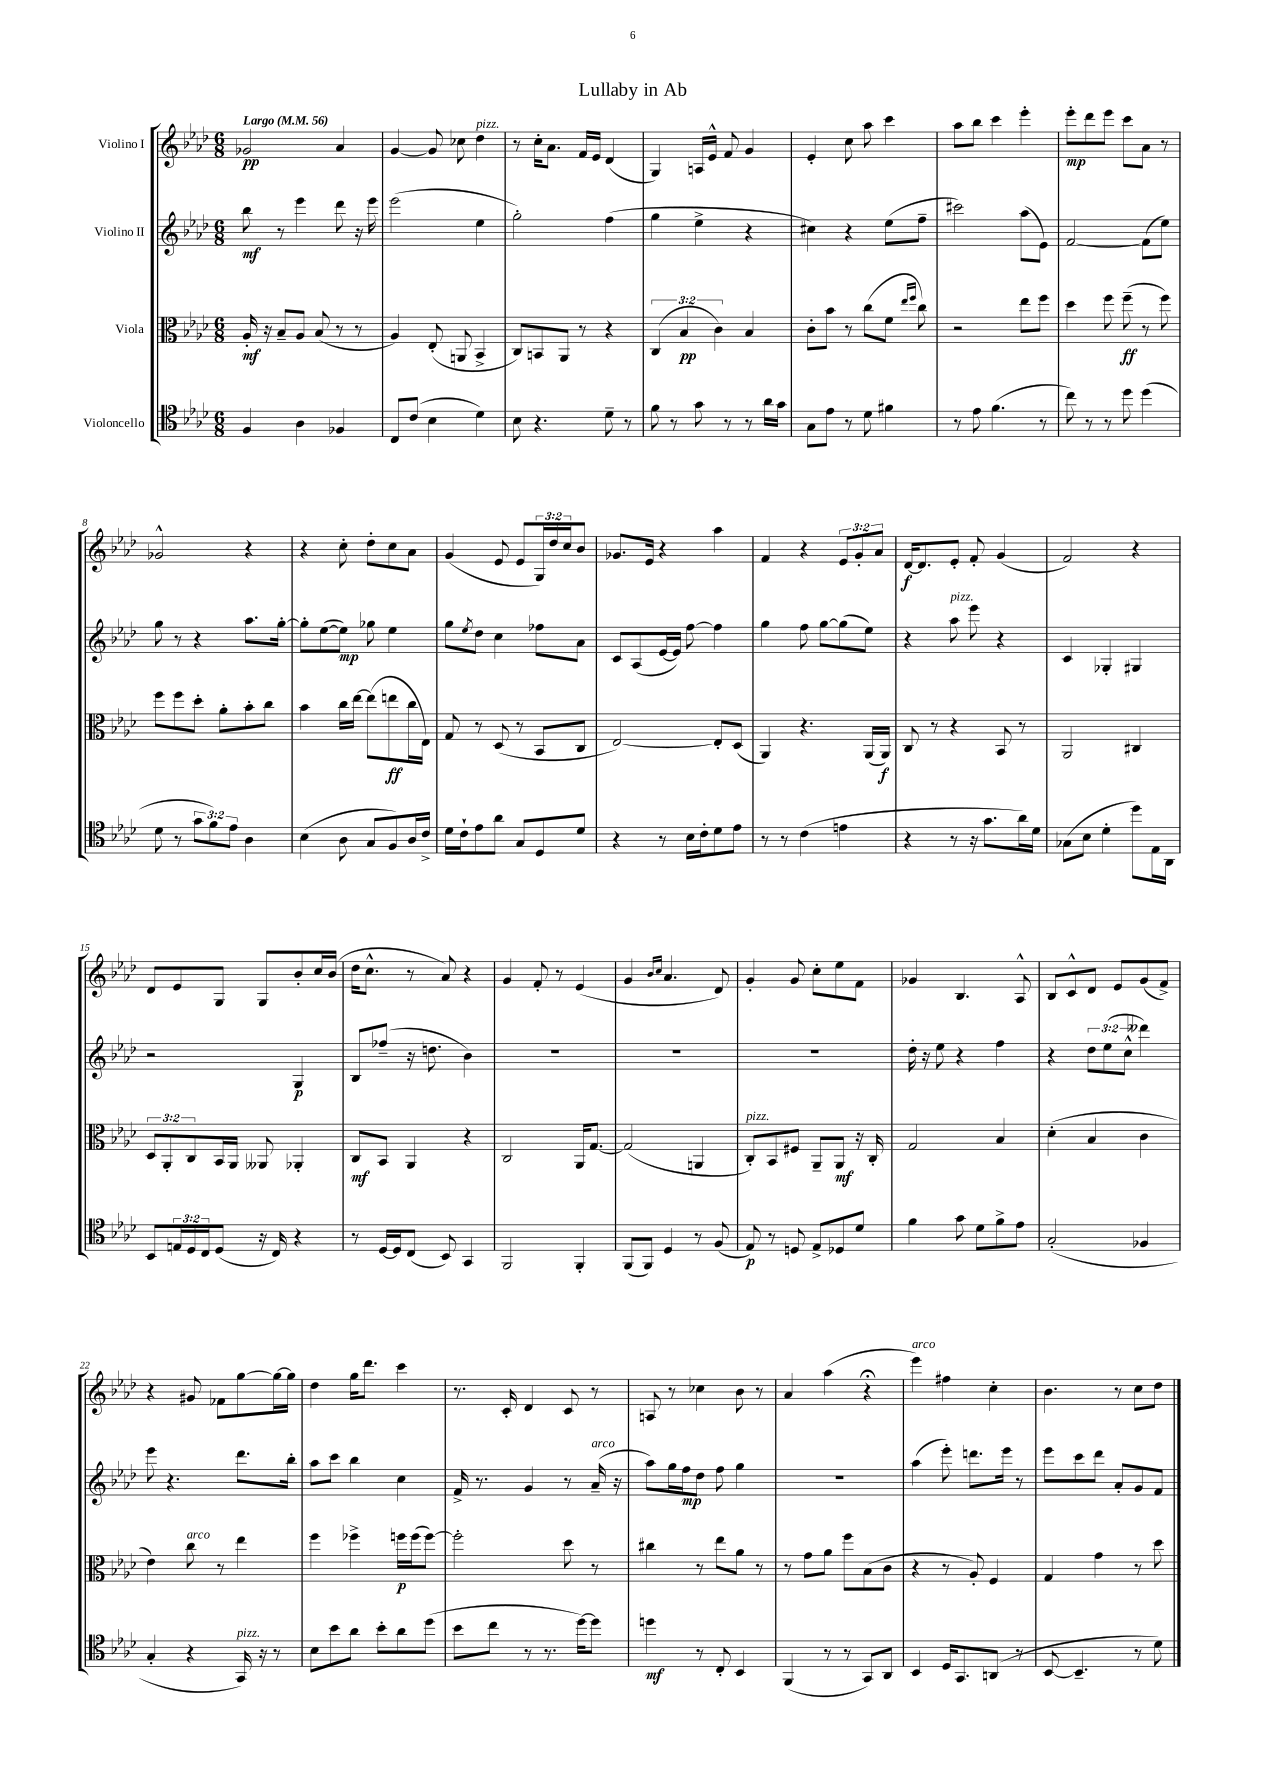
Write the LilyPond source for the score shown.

\header { title = "Lullaby in Ab" }
<<
\new StaffGroup <<
\new Staff = "s0" \with { instrumentName = "Violino I" } {
    \clef treble \key aes \major \numericTimeSignature \time 6/8 \override Staff.TupletNumber.text = #tuplet-number::calc-fraction-text \tempo "Largo" 4 = 56
    ges'2\pp aes'4 |
    g'4~ g'8 ces''8 des''4^\markup { \italic "pizz." } |
    r8 c''16-. aes'8. f'16 ees'16 des'4( |
    g4) a16 ees'16-^ f'8 g'4 |
    ees'4-. c''8 aes''8 c'''4 |
    aes''8 bes''8 c'''4 ees'''4-. |
    ees'''8-.\mp des'''8 ees'''8 c'''8 aes'8 r8 |
    ges'2-^ r4 |
    r4 c''8-. des''8-. c''8 aes'8 |
    g'4( ees'8 ees'8 \tuplet 3/2 { g16) des''16 c''16 } bes'8 |
    ges'8. ees'16 r4 aes''4 |
    f'4 r4 \tuplet 3/2 { ees'8 g'8-. aes'8 } |
    des'16~\f des'8. ees'8-. f'8-. g'4( |
    f'2) r4 |
    des'8 ees'8 g8 g8 bes'8-. c''16 bes'16( |
    des''16 c''8.-^ r8 aes'8) r4 |
    g'4 f'8-. r8 ees'4( |
    g'4 \grace { bes'16 c''16 } aes'4. des'8) |
    g'4-. g'8 c''8-. ees''8 f'8 |
    ges'4 bes4. aes8-^ |
    bes8 c'8-^ des'8 ees'8 g'8( f'8->) |
    r4 gis'8 fes'8 g''8~ g''16~ g''16 |
    des''4 g''16 des'''8. c'''4 |
    r8. c'16-. des'4 c'8 r8 |
    a8 r8 ces''4 bes'8 r8 |
    aes'4 aes''4( r4\fermata |
    ees'''4^\markup { \italic "arco" }) fis''4 c''4-. |
    bes'4. r8 c''8 des''8 \bar "|." |
}
\new Staff = "s1" \with { instrumentName = "Violino II" } {
    \clef treble \key aes \major \numericTimeSignature \time 6/8 \override Staff.TupletNumber.text = #tuplet-number::calc-fraction-text
    bes''8\mf r8 ees'''4 des'''8 r16 ees'''16 |
    ees'''2( ees''4 |
    g''2-.) f''4( |
    g''4 ees''4-> r4 |
    cis''4) r4 ees''8( f''8-- |
    cis'''2) aes''8( ees'8) |
    f'2~ f'8( ees''8) |
    g''8 r8 r4 aes''8. g''16~-. |
    g''8-. ees''8~( ees''8\mp) ges''8 ees''4 |
    g''8 \acciaccatura { ees''8 } des''8 c''4 fes''8 aes'8 |
    c'8 aes8( ees'16~ ees'16) f''8~ f''4 |
    g''4 f''8 g''8~ g''8( ees''8) |
    r4 aes''8^\markup { \italic "pizz." } ees'''8 r4 |
    c'4 ges4-. gis4 |
    r2 g4\p |
    bes8 fes''8--( r16 d''8. bes'4) |
    R2. |
    R2. |
    R2. |
    des''16-. r16 ees''8 r4 f''4 |
    r4 \tuplet 3/2 { des''8 ees''8( c''8-^ } deses'''4) |
    ees'''8 r4. des'''8. bes''16-. |
    aes''8 c'''8 bes''4 c''4 |
    f'16-> r8. g'4 r8 aes'16--^\markup { \italic "arco" }( r16 |
    aes''8) g''16 f''16\mp des''8 f''8 g''4 |
    R2. |
    aes''4( ees'''8-.) d'''8. ees'''16 r8 |
    ees'''8 c'''8 des'''8 aes'8-. g'8 f'8 \bar "|." |
}
\new Staff = "s2" \with { instrumentName = "Viola" } {
    \clef alto \key aes \major \numericTimeSignature \time 6/8 \override Staff.TupletNumber.text = #tuplet-number::calc-fraction-text
    aes16-.\mf r16 bes8-- aes8 bes8( r8 r8 |
    aes4) ees8-.( a,8 bes,4-> |
    c8) b,8 aes,8 r8 r4 |
    \tuplet 3/2 { c4( bes4\pp c'4) } bes4 |
    c'8-. bes'8 r8 c''8( f'8 \grace { ees''16 f''16 } c''8) |
    r2 ees''8 f''8 |
    des''4 f''8 f''8--\ff( r8 f''8) |
    f''8 f''8 des''8-. aes'8-. bes'8-. c''8 |
    bes'4 c''16 ees''16~ ees''8( e''8\ff c''16 ees16) |
    g8 r8 des8( r8 bes,8 c8 |
    ees2~) ees8-. des8( |
    aes,4) r4. aes,16( aes,16\f) |
    c8 r8 r4 bes,8 r8 |
    aes,2 cis4 |
    \tuplet 3/2 { des8 aes,8-. c8 } bes,16 aes,16 aeses,8 aes,4-. |
    c8\mf bes,8 aes,4 r4 |
    c2 aes,16 g8.~ |
    g2( a,4 |
    c8-.^\markup { \italic "pizz." }) bes,8 fis8 aes,8-- aes,8\mf r16 c16-. |
    g2 bes4 |
    des'4-.( bes4 c'4 |
    ees'4) c''8^\markup { \italic "arco" } r8 ees''4 |
    f''4 fes''4-> f''16\p f''16( f''8~) |
    f''2-. des''8 r8 |
    cis''4 r8 ees''8 aes'8 r8 |
    r8 g'8 aes'8 f''8 bes8( c'8 |
    r4 r8 aes8-.) f4 |
    g4 g'4 r8 des''8 \bar "|." |
}
\new Staff = "s3" \with { instrumentName = "Violoncello" } {
    \clef tenor \key aes \major \numericTimeSignature \time 6/8 \override Staff.TupletNumber.text = #tuplet-number::calc-fraction-text
    f4 aes4 fes4 |
    c8 c'8( bes4 des'4) |
    bes8 r4. des'8-- r8 |
    f'8 r8 g'8 r8 r8 aes'16 g'16 |
    g8 ees'8 r8 des'8 fis'4 |
    r8 ees'8 f'4.( r8 |
    c''8) r8 r8 des''8 des''4( |
    des'8 r8 \tuplet 3/2 { g'8 f'8) ees'8 } aes4 |
    bes4( aes8 g8 f8) aes16 c'16-> |
    des'16 c'16-! ees'8 aes'8 g8 des8 des'8 |
    r4 r8 bes16 c'16-. des'8 ees'8 |
    r8 r8 c'4( e'4 |
    r4 r8 r16 g'8. aes'16) des'16 |
    ges8( bes8 des'4-. des''8) ees16 aes,16 |
    bes,8 \tuplet 3/2 { e16 des16 c16 } des8( r16 c16) r4 |
    r8 des16~ des16 c8( bes,8) g,4 |
    f,2 f,4-. |
    f,8( f,8) des4 r8 f8( |
    ees8\p) r8 d8 ees8-> des8 des'8 |
    f'4 g'8 des'8 f'8-> ees'8 |
    g2-.( fes4 |
    g4-. r4 g,16^\markup { \italic "pizz." }) r16 r8 |
    bes8 bes'8 aes'8 bes'8-. aes'8 des''8( |
    bes'8 c''8 r8 r8. des''16~) des''8 |
    d''4\mf r8 c8-. bes,4 |
    f,4( r8 r8 g,8) aes,8 |
    bes,4 des16 g,8. a,8( r8 |
    bes,8~ bes,4.-- r8 des'8) \bar "|." |
}
>>
>>
